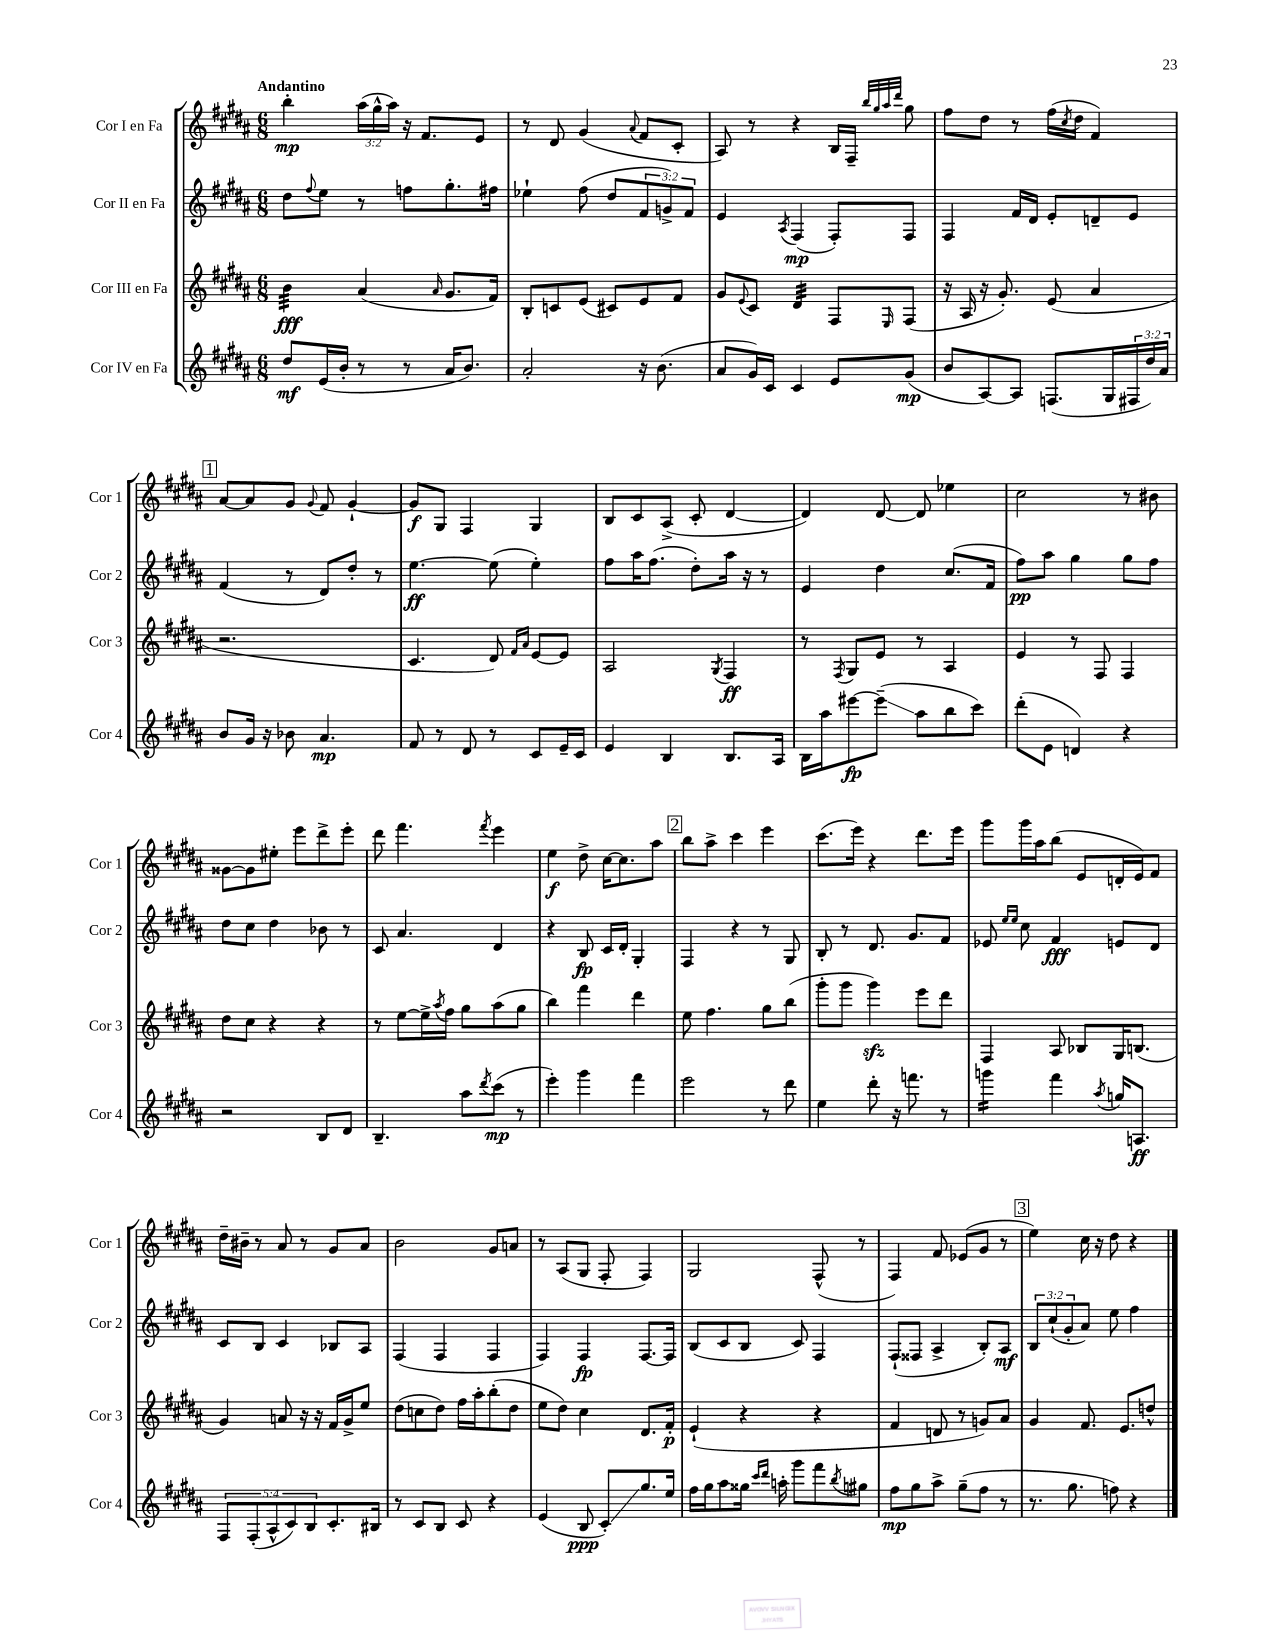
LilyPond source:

<<
\new StaffGroup <<
\new Staff = "s0" \with { instrumentName = "Cor I en Fa" shortInstrumentName = "Cor 1" } {
    \clef treble \key b \major \numericTimeSignature \time 6/8 \override Staff.TupletNumber.text = #tuplet-number::calc-fraction-text \tempo "Andantino"
    b''4-.\mp \tuplet 3/2 { ais''16( gis''16-^ ais''16) } r16 fis'8. e'8 |
    r8 dis'8 gis'4( \appoggiatura { ais'8 } fis'8 cis'8-. |
    ais8) r8 r4 b16 fis16-- \grace { b''32 gis''32 ais''32 dis'''32 } gis''8 |
    fis''8 dis''8 r8 fis''16( \acciaccatura { cis''8 } dis''16 fis'4) |
    \mark \markup { \box "1" } ais'8~ ais'8 gis'8 \appoggiatura { gis'8 } fis'8 gis'4~-! |
    gis'8\f gis8 fis4 gis4 |
    b8 cis'8 ais8->( cis'8-. dis'4~ |
    dis'4) dis'8~ dis'8 ees''4 |
    cis''2 r8 bis'8 |
    gisis'8~ gisis'8 eis''8-. e'''8 dis'''8-> e'''8-. |
    dis'''8 fis'''4. \acciaccatura { fis'''8 } e'''4 |
    e''4\f dis''8-> cis''16~ cis''8. ais''8 |
    \mark \markup { \box "2" } b''8 ais''8-> cis'''4 e'''4 |
    cis'''8.( e'''16) r4 dis'''8. e'''16 |
    gis'''8 gis'''16 ais''16 b''8( e'8 d'16-. e'16) fis'8 |
    dis''16-- bis'16-- r8 ais'8 r8 gis'8 ais'8 |
    b'2 gis'8 a'8 |
    r8 ais8( gis8 fis8-. fis4) |
    gis2 fis8-^( r8 |
    fis4) fis'8 ees'8( gis'8 r8 |
    \mark \markup { \box "3" } e''4) cis''16 r16 dis''8 r4 \bar "|." |
}
\new Staff = "s1" \with { instrumentName = "Cor II en Fa" shortInstrumentName = "Cor 2" } {
    \clef treble \key b \major \numericTimeSignature \time 6/8 \override Staff.TupletNumber.text = #tuplet-number::calc-fraction-text
    dis''8 \appoggiatura { fis''8 } e''8 r8 f''8 gis''8.-. fis''16 |
    ees''4-! fis''8( dis''8 \tuplet 3/2 { fis'8 g'8->) fis'8 } |
    e'4 \acciaccatura { ais8 } fis4\mp( fis8-.) fis8 |
    fis4 fis'16 dis'16 e'8-. d'8-- e'8 |
    \mark \markup { \box "1" } fis'4( r8 dis'8) dis''8-. r8 |
    e''4.~\ff e''8( e''4-.) |
    fis''8 ais''16 fis''8.( dis''8-.) ais''16 r16 r8 |
    e'4 dis''4 cis''8.( fis'16 |
    fis''8\pp) ais''8 gis''4 gis''8 fis''8 |
    dis''8 cis''8 dis''4 bes'8 r8 |
    cis'8 ais'4. dis'4 |
    r4 b8\fp cis'16 dis'16-. gis4-. |
    \mark \markup { \box "2" } fis4 r4 r8 gis8 |
    b8-. r8 dis'8. gis'8. fis'8 |
    ees'8 \grace { e''16 e''16 } cis''8 fis'4\fff e'8 dis'8 |
    cis'8 b8 cis'4 bes8 ais8 |
    fis4( fis4 fis4 |
    fis4) fis4\fp fis8.~ fis16 |
    b8( cis'8 b8 cis'8) fis4 |
    fis8-!( fisis8 ais4-> b8-.) ais8\mf |
    \mark \markup { \box "3" } \tuplet 3/2 { b8 cis''8-!( gis'8-. } ais'8) e''8 fis''4 \bar "|." |
}
\new Staff = "s2" \with { instrumentName = "Cor III en Fa" shortInstrumentName = "Cor 3" } {
    \clef treble \key b \major \numericTimeSignature \time 6/8
    b'4:32\fff ais'4( \grace { ais'16 } gis'8. fis'16) |
    b8-. c'8 e'8( cis'8) e'8 fis'8 |
    gis'8 \appoggiatura { e'8 } cis'8 dis'4:32 fis8 \grace { e16 } fis8( |
    r16 ais16 r16 gis'8.-.) e'8( ais'4 |
    \mark \markup { \box "1" } r2. |
    cis'4. dis'8) \grace { fis'16 ais'16 } e'8~ e'8 |
    ais2 \acciaccatura { gis8 } fis4\ff |
    r8 \acciaccatura { fis8 } gis8 e'8 r8 ais4 |
    e'4 r8 fis8 fis4 |
    dis''8 cis''8 r4 r4 |
    r8 e''8~ e''16-> \acciaccatura { ais''8 } fis''16 gis''8 ais''8( gis''8 |
    b''4) fis'''4 dis'''4 |
    \mark \markup { \box "2" } e''8 fis''4. gis''8 b''8( |
    gis'''8-. gis'''8 gis'''4\sfz) e'''8 dis'''8 |
    fis4 ais8 bes8 gis16 b8.( |
    gis'4) a'8 r16 r16 fis'16 gis'16-> e''8 |
    dis''8( c''8 dis''8) fis''16 ais''16-. b''8-.( dis''8 |
    e''8 dis''8) cis''4 dis'8. fis'16-.\p |
    e'4-!( r4 r4 |
    fis'4 d'8 r8 g'8) ais'8 |
    \mark \markup { \box "3" } gis'4 fis'8. e'8. d''8-^ \bar "|." |
}
\new Staff = "s3" \with { instrumentName = "Cor IV en Fa" shortInstrumentName = "Cor 4" } {
    \clef treble \key b \major \numericTimeSignature \time 6/8 \override Staff.TupletNumber.text = #tuplet-number::calc-fraction-text
    dis''8\mf e'16( b'16-. r8 r8 ais'16 b'8.) |
    ais'2-. r16 b'8.( |
    ais'8 gis'16) cis'16 cis'4 e'8 gis'8\mp( |
    b'8 ais8~) ais8 f8.( gis16 \tuplet 3/2 { fis16 dis''16) ais'16 } |
    \mark \markup { \box "1" } b'8 gis'16 r16 bes'8 ais'4.\mp |
    fis'8 r8 dis'8 r8 cis'8 e'16-- cis'16 |
    e'4 b4 b8. ais16 |
    b16 ais''16 eis'''8~\fp eis'''8--\glissando( ais''8 b''8 cis'''8) |
    dis'''8-.( e'8 d'4) r4 |
    r2 b8 dis'8 |
    b4.-- ais''8 \acciaccatura { dis'''8 } cis'''8\mp( r8 |
    e'''4-.) gis'''4 fis'''4 |
    \mark \markup { \box "2" } e'''2 r8 dis'''8 |
    e''4 dis'''8-. r16 f'''8. r8 |
    g'''4:16 fis'''4 \acciaccatura { ais''8 } g''16 a8.\ff |
    \tuplet 5/4 { fis8 fis8-.( ais8-^ cis'8) b8 } cis'8.-. bis16 |
    r8 cis'8 b8 cis'8 r4 |
    e'4( b8\ppp cis'8-.\glissando) gis''8. e''16 |
    fis''16 gis''16 ais''8 gisis''16 \grace { cis'''16 dis'''16 } a''16-. gis'''8 fis'''8 \acciaccatura { b''8 } gis''8 |
    fis''8\mp gis''8 ais''8-> gis''8--( fis''8 r8 |
    \mark \markup { \box "3" } r8. gis''8. f''8) r4 \bar "|." |
}
>>
>>
\layout { \context { \Score \remove "Bar_number_engraver" } }
